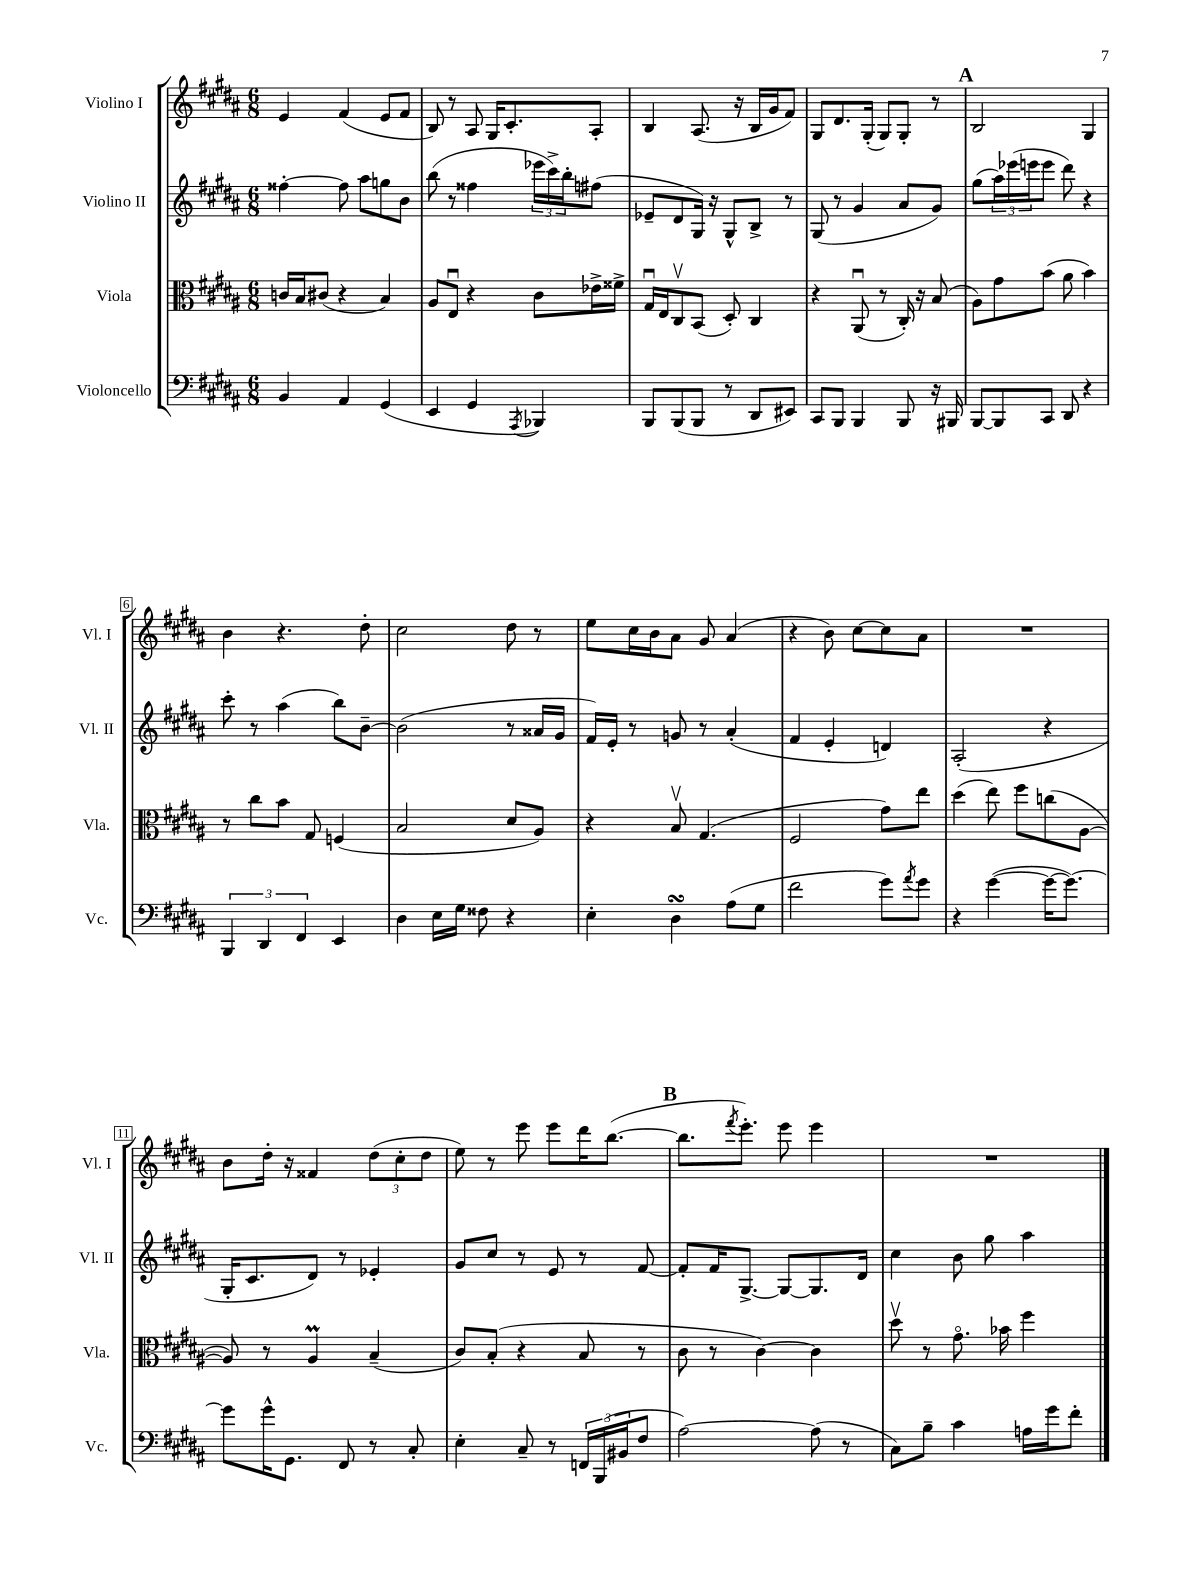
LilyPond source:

<<
\new StaffGroup <<
\new Staff = "s0" \with { instrumentName = "Violino I" shortInstrumentName = "Vl. I" } {
    \clef treble \key b \major \numericTimeSignature \time 6/8
    e'4 fis'4( e'8 fis'8 |
    b8) r8 ais8 gis16 cis'8.-. ais8-. |
    b4 ais8.( r16 b16 gis'16 fis'8) |
    gis8 dis'8. gis16-.( gis8) gis8-. r8 |
    \mark \markup { \bold "A" } b2 gis4 |
    b'4 r4. dis''8-. |
    cis''2 dis''8 r8 |
    e''8 cis''16 b'16 ais'8 gis'8 ais'4( |
    r4 b'8) cis''8~ cis''8 ais'8 |
    R2. |
    b'8 dis''16-. r16 fisis'4 \tuplet 3/2 { dis''8( cis''8-. dis''8 } |
    e''8) r8 e'''8 e'''8 dis'''16 b''8.~( |
    \mark \markup { \bold "B" } b''8. \acciaccatura { fis'''8 } e'''8.-.) e'''8 e'''4 |
    R2. \bar "|." |
}
\new Staff = "s1" \with { instrumentName = "Violino II" shortInstrumentName = "Vl. II" } {
    \clef treble \key b \major \numericTimeSignature \time 6/8
    fisis''4~-. fisis''8 ais''8 g''8 b'8 |
    b''8( r8 fisis''4 \tuplet 3/2 { ees'''16 cis'''16->) b''16-. } fis''8( |
    ees'8-- dis'8 gis16) r16 gis8-^ b8-> r8 |
    gis8( r8 gis'4 ais'8 gis'8) |
    \mark \markup { \bold "A" } gis''8( \tuplet 3/2 { ais''16) ees'''16( e'''16 } e'''8 dis'''8) r4 |
    cis'''8-. r8 ais''4( b''8) b'8~-- |
    b'2( r8 aisis'16 gis'16 |
    fis'16) e'16-. r8 g'8 r8 ais'4-.( |
    fis'4 e'4-. d'4) |
    ais2-.( r4 |
    gis16-. cis'8. dis'8) r8 ees'4-. |
    gis'8 cis''8 r8 e'8 r8 fis'8~ |
    \mark \markup { \bold "B" } fis'8-. fis'16 gis8.~-> gis8~ gis8. dis'16 |
    cis''4 b'8 gis''8 ais''4 \bar "|." |
}
\new Staff = "s2" \with { instrumentName = "Viola" shortInstrumentName = "Vla." } {
    \clef alto \key b \major \numericTimeSignature \time 6/8
    c'16 b16 cis'8( r4 b4) |
    ais8 e8\downbow r4 cis'8 ees'16-> fisis'16-> |
    gis16\downbow e16 cis8\upbow b,8( dis8-.) cis4 |
    r4 ais,8\downbow( r8 cis16-.) r16 b8( |
    \mark \markup { \bold "A" } ais8) gis'8 b'8( ais'8 b'4) |
    r8 cis''8 b'8 gis8 f4( |
    b2 dis'8 ais8) |
    r4 b8\upbow gis4.( |
    fis2 gis'8) e''8 |
    dis''4( e''8) fis''8 c''8( ais8~ |
    ais8) r8 ais4\prall b4--( |
    cis'8) b8-.( r4 b8 r8 |
    \mark \markup { \bold "B" } cis'8 r8 cis'4~) cis'4 |
    dis''8\upbow r8 gis'8.\flageolet bes'16 fis''4 \bar "|." |
}
\new Staff = "s3" \with { instrumentName = "Violoncello" shortInstrumentName = "Vc." } {
    \clef bass \key b \major \numericTimeSignature \time 6/8
    b,4 ais,4 gis,4( |
    e,4 gis,4 \acciaccatura { ais,,8 } bes,,4) |
    b,,8 b,,8( b,,8 r8 dis,8 eis,8) |
    cis,8 b,,8 b,,4 b,,8 r16 bis,,16 |
    \mark \markup { \bold "A" } b,,8~ b,,8 cis,8 dis,8 r4 |
    \tuplet 3/2 { b,,4 dis,4 fis,4 } e,4 |
    dis4 e16 gis16 fisis8 r4 |
    e4-. dis4\turn ais8( gis8 |
    fis'2 gis'8) \acciaccatura { ais'8 } gis'8 |
    r4 gis'4~( gis'16~ gis'8.~) |
    gis'8 gis'16-^ gis,8. fis,8 r8 cis8-. |
    e4-. cis8-- r8 \tuplet 3/2 { f,16 b,,16( bis,16 } fis8 |
    \mark \markup { \bold "B" } ais2~) ais8( r8 |
    cis8) b8-- cis'4 a16 gis'16 fis'8-. \bar "|." |
}
>>
>>
\layout { \context { \Score \override BarNumber.stencil = #(make-stencil-boxer 0.1 0.3 ly:text-interface::print) } }
